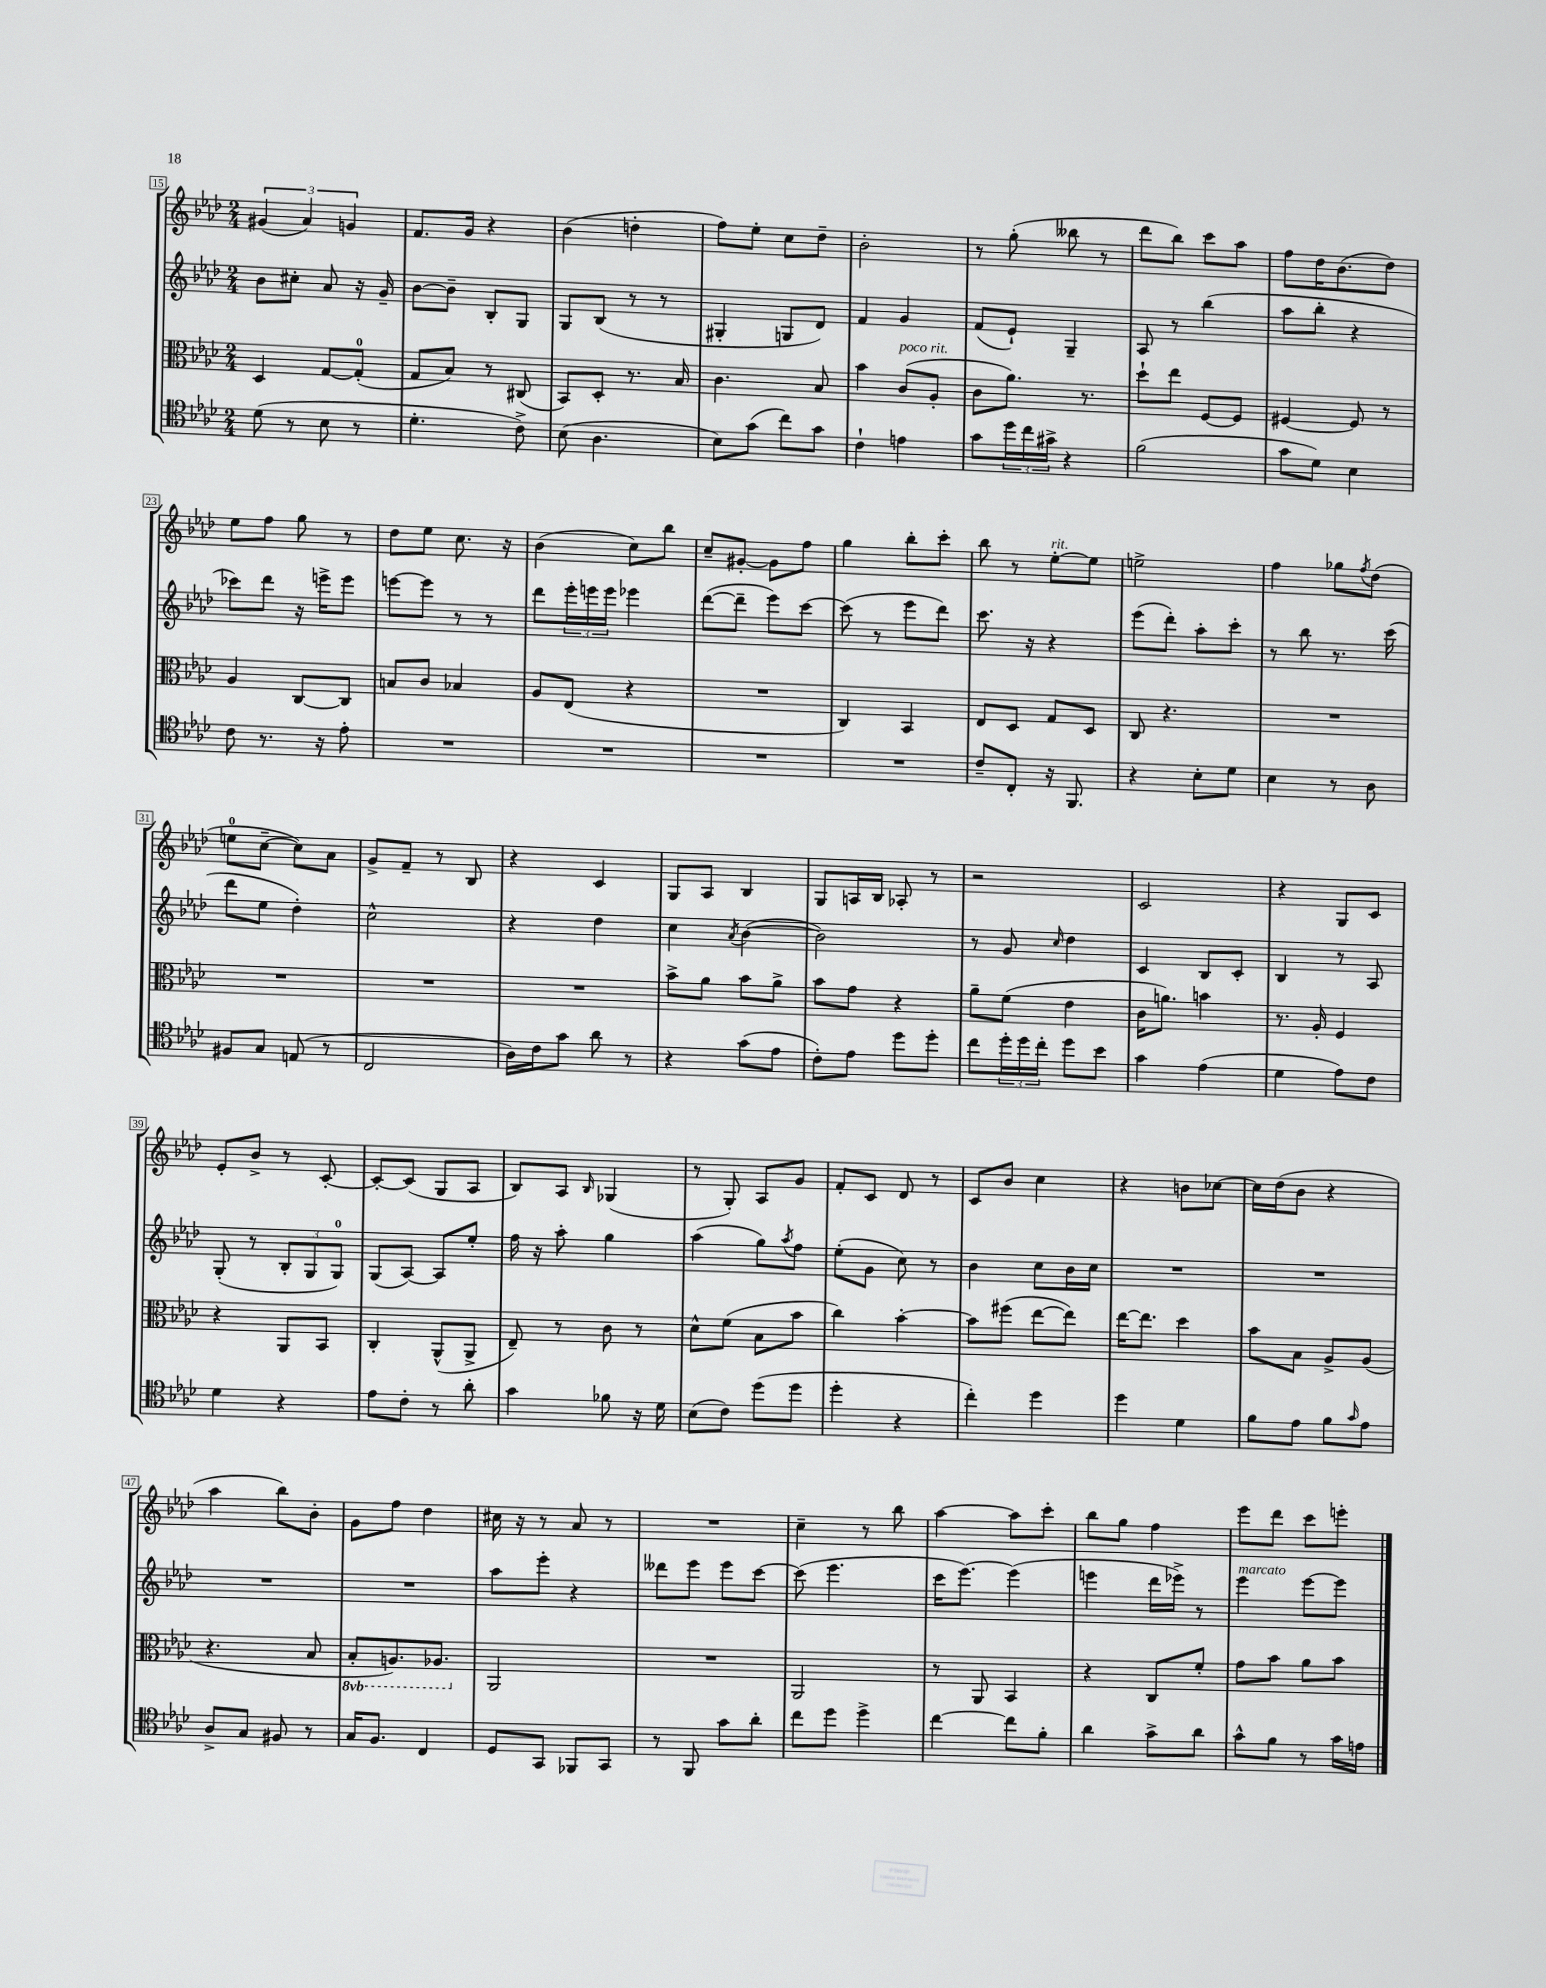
<<
\new StaffGroup <<
\new Staff = "s0" {
    \clef treble \key aes \major \numericTimeSignature \time 2/4
    \tuplet 3/2 { gis'4( aes'4) g'4 } |
    f'8. g'16 r4 |
    bes'4( d''4-. |
    f''8) ees''8-. c''8 des''8-- |
    bes'2-. |
    r8 g''8-.( beses''8 r8 |
    des'''8 bes''8) c'''8 aes''8 |
    f''8 des''16 bes'8.( des''8) |
    ees''8 f''8 g''8 r8 |
    des''8 ees''8 c''8. r16 |
    bes'4( c''8) bes''8 |
    c''8-- gis'8~-. gis'8 f''8 |
    g''4 bes''8-. c'''8-. |
    bes''8 r8 ees''8~-.^\markup { \italic "rit." } ees''8 |
    e''2-> |
    f''4 ges''8 \acciaccatura { f''8 } des''8( |
    e''8-0 c''8~-- c''8) aes'8 |
    g'8-> f'8-- r8 bes8 |
    r4 c'4 |
    g8 aes8 bes4 |
    g8 a16 bes16 aes8-. r8 |
    r2 |
    c'2 |
    r4 g8 c'8 |
    ees'8-. bes'8-> r8 c'8~-. |
    c'8~-. c'8( g8 aes8 |
    bes8) aes8 \grace { bes16 } ges4( |
    r8 g8-.) aes8 g'8 |
    f'8-. c'8 des'8 r8 |
    c'8 bes'8 c''4 |
    r4 b'8 ces''8~ |
    ces''16 des''16( bes'8 r4 |
    aes''4 bes''8) bes'8-. |
    g'8 f''8 des''4 |
    cis''16 r16 r8 aes'8 r8 |
    R2 |
    c''4-- r8 bes''8 |
    aes''4~ aes''8 c'''8-. |
    bes''8 g''8 f''4 |
    ees'''8 des'''8 c'''8 e'''8-. \bar "|." |
}
\new Staff = "s1" {
    \clef treble \key aes \major \numericTimeSignature \time 2/4
    bes'8 cis''8-. aes'8 r16 g'16-- |
    bes'8~ bes'8-- bes8-. g8 |
    g8 bes8( r8 r8 |
    gis4-. g8 des'8) |
    f'4 g'4 |
    f'8( ees'8-!) g4-- |
    aes8 r8 bes''4( |
    aes''8 bes''8-. r4 |
    ces'''8) des'''8 r16 e'''16-> e'''8 |
    e'''8~ e'''8 r8 r8 |
    des'''8 \tuplet 3/2 { ees'''16-. e'''16 e'''16 } ees'''4 |
    des'''8~( des'''8-- ees'''8) c'''8~ |
    c'''8( r8 ees'''8 des'''8) |
    c'''8. r16 r4 |
    ees'''8( des'''8-.) aes''8-. c'''8-. |
    r8 bes''8 r8. c'''16( |
    des'''8 ees''8 des''4-.) |
    c''2-^ |
    r4 des''4 |
    c''4 \acciaccatura { aes'8 } bes'4~( |
    bes'2) |
    r8 g'8 \grace { c''16 } des''4 |
    c'4 bes8 c'8-. |
    bes4 r8 aes8 |
    g8-.( r8 \tuplet 3/2 { bes8-. g8 g8-0) } |
    g8( aes8~) aes8 ees''8-. |
    f''16 r16 aes''8-. g''4 |
    aes''4( g''8) \acciaccatura { aes''8 } f''8 |
    ees''8-.( g'8 c''8) r8 |
    bes'4 c''8 bes'16 c''16 |
    R2 |
    R2 |
    R2 |
    R2 |
    aes''8 ees'''8-. r4 |
    deses'''8 ees'''8 ees'''8 c'''8~ |
    c'''8( ees'''4. |
    c'''16 ees'''8.~) ees'''4( |
    e'''4 des'''16 ees'''16->) r8 |
    ees'''4^\markup { \italic "marcato" } ees'''8~ ees'''8 \bar "|." |
}
\new Staff = "s2" {
    \clef alto \key aes \major \numericTimeSignature \time 2/4 \set Staff.ottavationMarkups = #ottavation-simple-ordinals
    des4 g8~ g8-0-.( |
    g8 bes8) r8 cis8( |
    bes,8) des8-. r8. bes16 |
    c'4. bes8 |
    bes'4 c'8^\markup { \italic "poco rit." }( aes8-. |
    c'8 aes'8.) r8. |
    des''8-! ees''8 f8~ f8 |
    fis4~ fis8 r8 |
    aes4 c8~ c8 |
    b8 c'8 bes4 |
    aes8 ees8( r4 |
    R2 |
    c4) bes,4 |
    ees8 des8 g8 des8 |
    c8 r4. |
    R2 |
    R2 |
    R2 |
    R2 |
    bes'8-> aes'8 bes'8 aes'8-> |
    bes'8 g'8 r4 |
    aes'8-- f'8( ees'4 |
    c'16 a'8.) b'4 |
    r8. aes16-. f4 |
    r4 aes,8 bes,8 |
    c4-. aes,8-^( aes,8-> |
    ees8--) r8 c'8 r8 |
    des'8-^ f'8( bes8 bes'8 |
    c''4) bes'4~-. |
    bes'8 fis''8( ees''8~ ees''8) |
    ees''16~ ees''8. des''4 |
    bes'8 bes8 aes8-> aes8( |
    r4. bes8 |
    \ottava #-1 bes,8-. a,8.) aes,8. \ottava #0 |
    aes,2 |
    R2 |
    aes,2 |
    r8 aes,8 bes,4 |
    r4 c8 f'8-. |
    g'8 bes'8 aes'8 bes'8 \bar "|." |
}
\new Staff = "s3" {
    \clef tenor \key aes \major \numericTimeSignature \time 2/4
    des'8( r8 bes8 r8 |
    des'4.-. c'8->) |
    bes8( aes4. |
    bes8) g'8( c''8) g'8 |
    c'4-! e'4 |
    g'8 \tuplet 3/2 { des''16 c''16 gis'16-> } r4 |
    f'2( |
    g'8 des'8) bes4 |
    c'8 r8. r16 ees'8-. |
    R2 |
    R2 |
    R2 |
    R2 |
    c'8-- c8-. r16 f,8. |
    r4 bes8-. des'8 |
    bes4 r8 aes8 |
    fis8 g8 e8( r8 |
    c2 |
    aes16) c'16 g'8 aes'8 r8 |
    r4 g'8( ees'8 |
    c'8-.) ees'8 des''8 des''8-. |
    c''8 \tuplet 3/2 { des''16-. des''16 c''16-. } des''8 bes'8 |
    g'4 ees'4( |
    des'4 ees'8) c'8 |
    des'4 r4 |
    ees'8 c'8-. r8 aes'8-. |
    g'4 fes'8 r16 des'16 |
    bes8( c'8) des''8( des''8 |
    des''4-. r4 |
    c''4-.) des''4 |
    des''4 des'4 |
    f'8 ees'8 f'8 \grace { g'16 } ees'8 |
    aes8-> g8 fis8 r8 |
    g16 f8. c4 |
    des8 g,8 fes,8 g,8 |
    r8 f,8 g'8 aes'8-. |
    c''8 des''8 des''4-> |
    c''4~ c''8 f'8-. |
    aes'4 g'8-> aes'8 |
    g'8-^ f'8 r8 g'16 e'16 \bar "|." |
}
>>
>>
\layout { \context { \Score currentBarNumber = #15 \override BarNumber.stencil = #(make-stencil-boxer 0.1 0.3 ly:text-interface::print) } }
